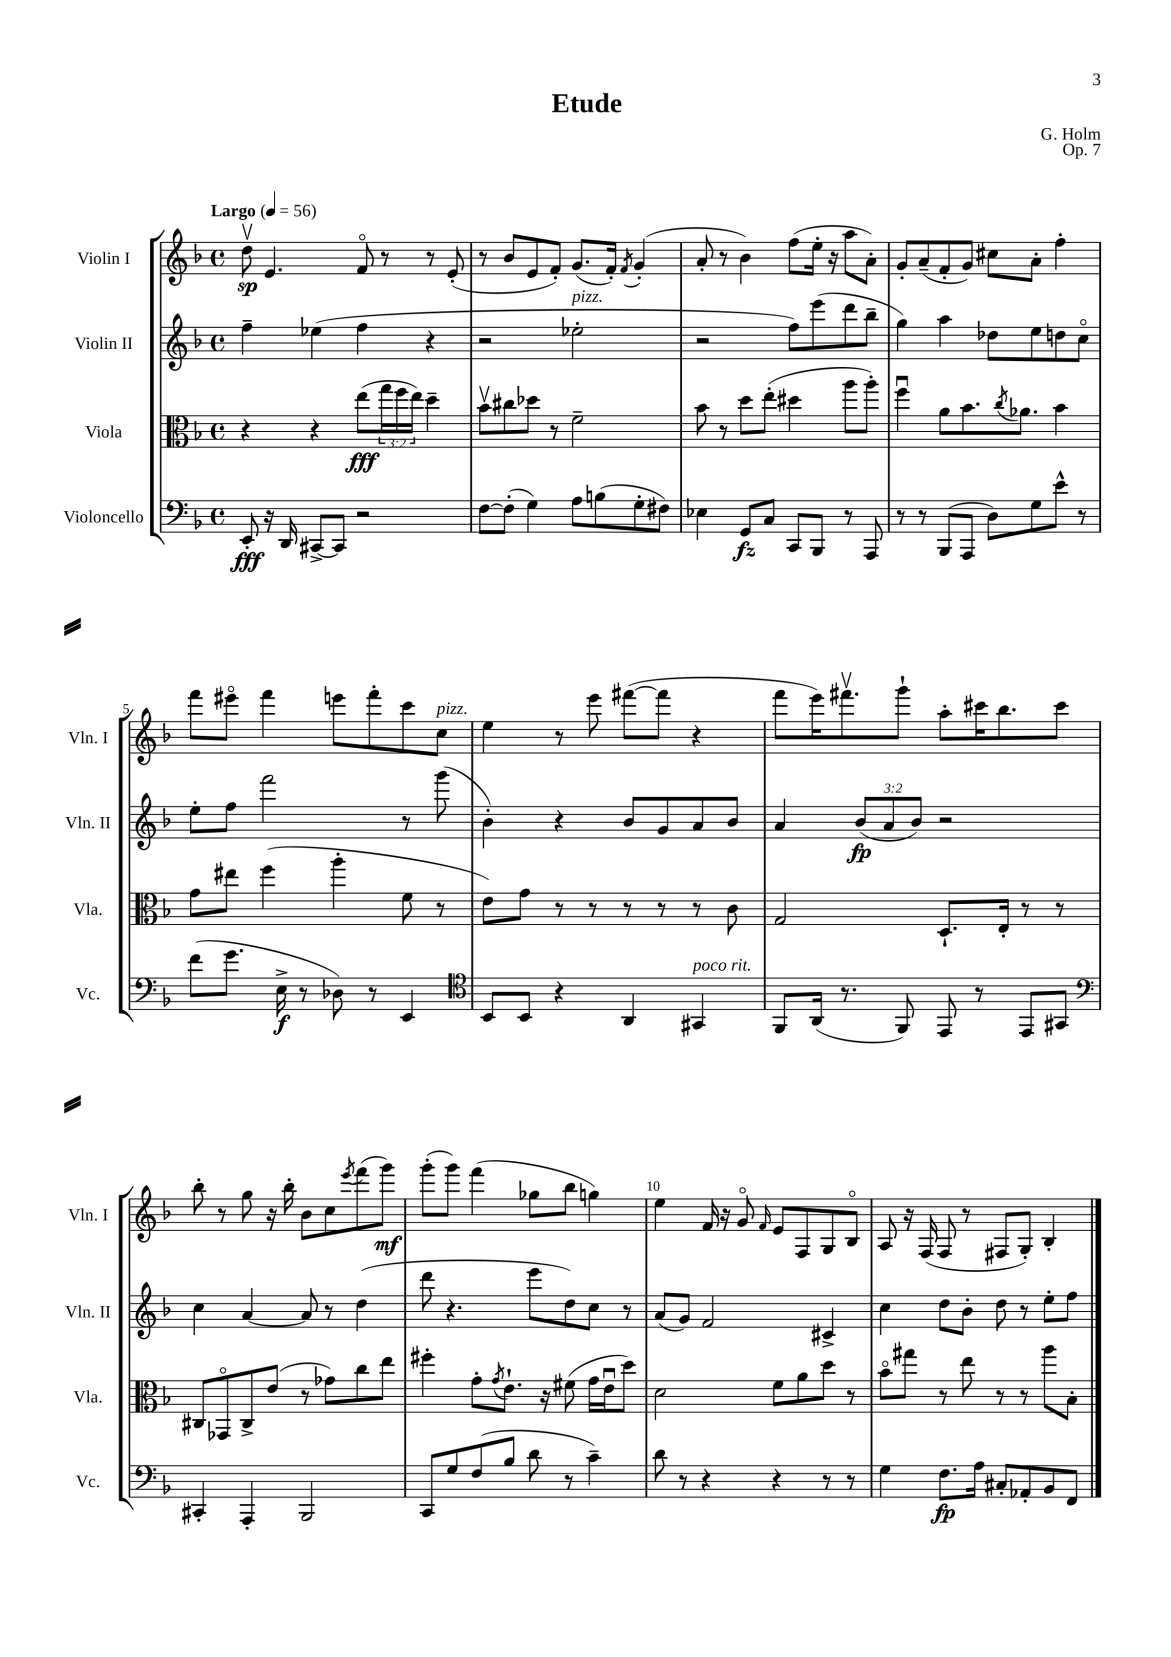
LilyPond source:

\header { title = "Etude" composer = "G. Holm" opus = "Op. 7" }
<<
\new StaffGroup <<
\new Staff = "s0" \with { instrumentName = "Violin I" shortInstrumentName = "Vln. I" } {
    \clef treble \key f \major \defaultTimeSignature \time 4/4 \tempo "Largo" 4 = 56
    d''8\upbow\sp e'4. f'8\flageolet r8 r8 e'8-.( |
    r8 bes'8 e'8 f'8-.) g'8.( f'16-.) \acciaccatura { f'8 } g'4-.( |
    a'8-. r8 bes'4) f''8( e''16-. r16 a''8 a'8-.) |
    g'8-. a'8--( f'8-. g'8) cis''8 a'8-. f''4-. |
    f'''8 eis'''8\flageolet f'''4 e'''8 f'''8-. c'''8 c''8^\markup { \italic "pizz." } |
    e''4 r8 e'''8 fis'''8~( fis'''8 r4 |
    f'''8 e'''16) fis'''8.\upbow g'''8-! a''8-. cis'''16 bes''8. cis'''8 |
    bes''8-. r8 g''8 r16 bes''16-. bes'8 c''8 \acciaccatura { e'''8 } f'''8( g'''8\mf) |
    g'''8-.( g'''8) f'''4( ges''8 bes''8 g''4) |
    e''4 f'16 r16 g'8\flageolet \grace { f'16 } e'8 f8 g8 bes8\flageolet |
    a8 r16 f16( f8 r8 fis8 g8-.) bes4-. \bar "|." |
}
\new Staff = "s1" \with { instrumentName = "Violin II" shortInstrumentName = "Vln. II" } {
    \clef treble \key f \major \defaultTimeSignature \time 4/4 \override Staff.TupletNumber.text = #tuplet-number::calc-fraction-text
    f''4-- ees''4( f''4 r4 |
    r2 ees''2-.^\markup { \italic "pizz." } |
    r2 f''8) e'''8( d'''8 bes''8-- |
    g''4) a''4 des''8 e''8 d''8 c''8\flageolet |
    e''8-. f''8 f'''2 r8 g'''8( |
    bes'4-.) r4 bes'8 g'8 a'8 bes'8 |
    a'4 \tuplet 3/2 { bes'8\fp( a'8 bes'8) } r2 |
    c''4 a'4~ a'8 r8 d''4( |
    d'''8 r4. e'''8 d''8) c''8 r8 |
    a'8( g'8) f'2 cis'4-> |
    c''4 d''8 bes'8-. d''8 r8 e''8-. f''8 \bar "|." |
}
\new Staff = "s2" \with { instrumentName = "Viola" shortInstrumentName = "Vla." } {
    \clef alto \key f \major \defaultTimeSignature \time 4/4 \override Staff.TupletNumber.text = #tuplet-number::calc-fraction-text
    r4 r4 e''8\fff( \tuplet 3/2 { g''16 f''16 e''16) } d''4-- |
    bes'8\upbow cis''8 des''8 r8 f'2-- |
    bes'8 r8 d''8 e''8-.( dis''4 a''8 a''8-.) |
    f''4\downbow a'8 bes'8. \acciaccatura { c''8 } aes'8. bes'4 |
    g'8 eis''8 f''4( a''4-. f'8 r8 |
    e'8) g'8 r8 r8 r8 r8 r8 c'8 |
    g2 d8.-! e16-. r8 r8 |
    cis8 ges,8\flageolet cis8-> e'8( r8 ges'8) c''8 e''8 |
    fis''4-. g'8-. \acciaccatura { g'8 } e'8.-! r16 fis'8( g'16 e'16\downbow d''8) |
    d'2 f'8 a'8 d''8 r8 |
    bes'8\flageolet gis''8 r8 e''8 r8 r8 a''8 bes8-. \bar "|." |
}
\new Staff = "s3" \with { instrumentName = "Violoncello" shortInstrumentName = "Vc." } {
    \clef bass \key f \major \defaultTimeSignature \time 4/4
    e,8-.\fff r16 d,16 cis,8~-> cis,8 r2 |
    f8~ f8-.( g4) a8 b8( g8-. fis8) |
    ees4 g,8\fz c8 c,8 bes,,8 r8 a,,8 |
    r8 r8 bes,,8( a,,8 d8) g8 e'8-^ r8 |
    f'8( g'8. e16->\f r8 des8) r8 e,4 |
    \clef tenor bes,8 bes,8 r4 a,4 gis,4^\markup { \italic "poco rit." } |
    f,8 a,16( r8. f,8) e,8 r8 e,8 gis,8 |
    \clef bass cis,4-. a,,4-. bes,,2 |
    c,8 g8 f8( bes8 d'8 r8 c'4--) |
    d'8 r8 r4 r4 r8 r8 |
    g4 f8.\fp a16 cis8-. aes,8-. bes,8 f,8 \bar "|." |
}
>>
>>
\layout { \context { \Score \override BarNumber.break-visibility = ##(#f #t #t) barNumberVisibility = #(every-nth-bar-number-visible 5) } }
